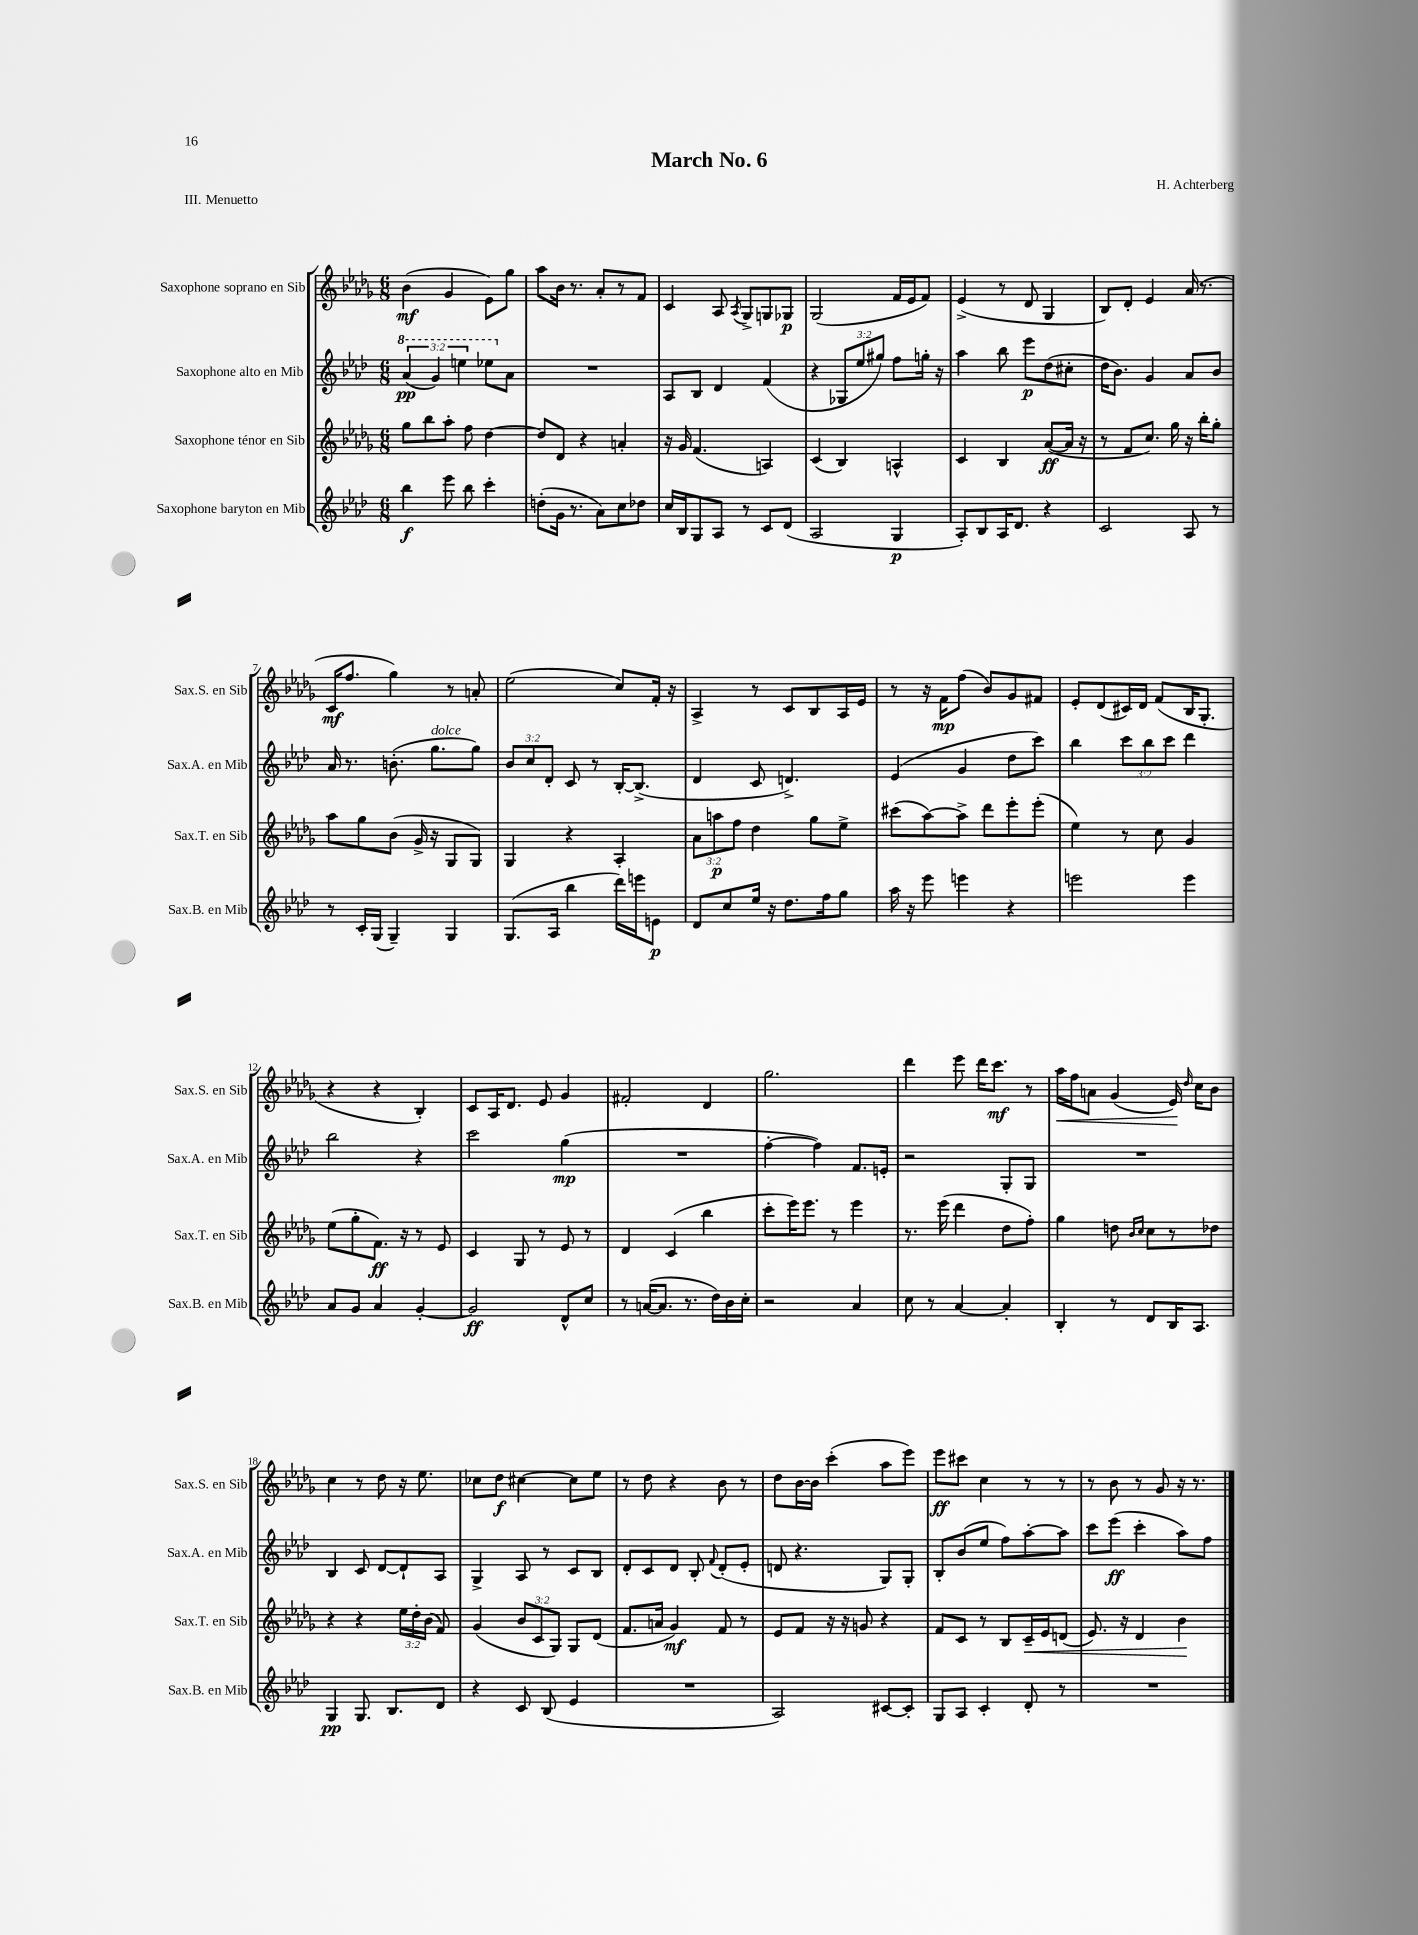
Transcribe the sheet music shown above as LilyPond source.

\header { title = "March No. 6" composer = "H. Achterberg" piece = "III. Menuetto" }
<<
\new StaffGroup <<
\new Staff = "s0" \with { instrumentName = "Saxophone soprano en Sib" shortInstrumentName = "Sax.S. en Sib" } {
    \clef treble \key des \major \numericTimeSignature \time 6/8
    \autoBeamOff bes'4\mf( ges'4 ees'8[) ges''8] |
    aes''8[ bes'16] r8. aes'8[-. r8 f'8] |
    c'4 aes8 \acciaccatura { aes8 } ges8[-> g8 ges8]\p |
    ges2( f'16[ ees'16 f'8]) |
    ees'4->( r8 des'8 ges4 |
    bes8[) des'8]-. ees'4 aes'16( r8. |
    c'16[\mf f''8.] ges''4) r8 a'8-. |
    ees''2( c''8[) f'16]-. r16 |
    aes4-> r8 c'8[ bes8 aes16 ees'16] |
    r8 r16 f'16[\mp f''8]( bes'8[) ges'8 fis'8] |
    ees'8[-. des'8( cis'16) des'16] f'8[( bes16 ges8.]-. |
    r4 r4 bes4-.) |
    c'8[ aes16 des'8.] ees'8 ges'4 |
    fis'2-. des'4 |
    ges''2. |
    des'''4 ees'''8 des'''16[ c'''8.]\mf r8 |
    aes''16[\< f''16 a'8] ges'4( ees'16\!) \grace { des''16 } c''16[ bes'8] |
    c''4 r8 des''8 r16 ees''8. |
    ces''8[ des''8]\f cis''4~ cis''8[ ees''8] |
    r8 des''8 r4 bes'8 r8 |
    des''8[ bes'16~ bes'16] c'''4-.( aes''8[ ees'''8]) |
    ees'''8[\ff cis'''8] c''4 r8 r8 |
    r8 bes'8 r8 ges'8 r16 r8. \bar "|." |
}
\new Staff = "s1" \with { instrumentName = "Saxophone alto en Mib" shortInstrumentName = "Sax.A. en Mib" } {
    \clef treble \key aes \major \numericTimeSignature \time 6/8 \override Staff.TupletNumber.text = #tuplet-number::calc-fraction-text
    \autoBeamOff \tuplet 3/2 { \ottava #1 aes''4\pp( g''4) e'''4 } ees'''8[ \ottava #0 aes'8] |
    R2. |
    aes8[ bes8] des'4 f'4( |
    r4 \tuplet 3/2 { ges8[ ees''8 gis''8]) } f''8[ g''16]-. r16 |
    aes''4 bes''8 ees'''8[\p des''8( cis''8]-. |
    des''16[ bes'8.]) g'4 aes'8[ bes'8] |
    aes'16 r8. b'8.-.( g''8.[^\markup { \italic "dolce" } g''8]) |
    \tuplet 3/2 { bes'8[ c''8 des'8]-. } c'8 r8 bes16[~-. bes8.]->( |
    des'4 c'8 d'4.->) |
    ees'4( g'4 des''8[ c'''8]) |
    bes''4 \tuplet 3/2 { c'''8[ bes''8 c'''8] } des'''4 |
    bes''2 r4 |
    c'''2 g''4\mp( |
    R2. |
    f''4~-. f''4) f'8.[ e'16]-. |
    r2 g8[-. g8] |
    R2. |
    bes4 c'8 des'8[~ des'8-! aes8] |
    g4-> aes8 r8 c'8[ bes8] |
    des'8[-. c'8 des'8] bes8-. \appoggiatura { f'8 } des'8[-.( ees'8]-. |
    d'8 r4. g8[) g8]-. |
    bes8[-. bes'8( ees''8] f''8[) aes''8~-. aes''8] |
    c'''8[ ees'''8]\ff( c'''4-. aes''8[) f''8] \bar "|." |
}
\new Staff = "s2" \with { instrumentName = "Saxophone ténor en Sib" shortInstrumentName = "Sax.T. en Sib" } {
    \clef treble \key des \major \numericTimeSignature \time 6/8 \override Staff.TupletNumber.text = #tuplet-number::calc-fraction-text
    \autoBeamOff ges''8[ bes''8 aes''8]-. f''8 des''4~ |
    des''8[ des'8] r4 a'4-. |
    r16 ges'16 f'4.( a4) |
    c'4( bes4) a4-^ |
    c'4 bes4 aes'8[~\ff( aes'16] r16 |
    r8 f'8[ c''8.]) ges''16 r16 bes''16[-. ges''8]-. |
    aes''8[ ges''8 bes'8]( ges'16-> r16 ges8[ ges8]) |
    ges4 r4 aes4-. |
    \tuplet 3/2 { aes'8[ a''8\p f''8] } des''4 ges''8[ ees''8]-> |
    cis'''8[( aes''8~) aes''8]-> des'''8[ ees'''8-. ees'''8]-.( |
    ees''4) r8 c''8 ges'4 |
    ees''8[( ges''8-. f'8.]\ff) r16 r8 ees'8 |
    c'4 ges8 r8 ees'8 r8 |
    des'4 c'4( bes''4 |
    c'''8[-. ees'''16) ees'''8.] r8 ees'''4 |
    r8. ees'''16( des'''4 des''8[ f''8]-.) |
    ges''4 d''8 \grace { bes'16[ c''16] } c''8[ r8 des''8] |
    r4 r4 \tuplet 3/2 { ees''16[ des''16-. bes'16]( } f'8) |
    ges'4( \tuplet 3/2 { bes'8[ c'8 ges8]) } ges8[ des'8]( |
    f'8.[ a'16] ges'4\mf) f'8 r8 |
    ees'8[ f'8] r16 r16 g'8 r4 |
    f'8[ c'8] r8 bes8[ c'16--\< ees'16 d'8]( |
    ees'8.) r16 des'4 bes'4\! \bar "|." |
}
\new Staff = "s3" \with { instrumentName = "Saxophone baryton en Mib" shortInstrumentName = "Sax.B. en Mib" } {
    \clef treble \key aes \major \numericTimeSignature \time 6/8
    \autoBeamOff bes''4\f ees'''8 bes''8 c'''4-. |
    d''8[-.( g'16] r8. aes'8[) c''8 des''8] |
    c''16[ bes16 g8 aes8] r8 c'8[ des'8]( |
    aes2 g4\p |
    aes8[-.) bes8 aes16 des'8.] r4 |
    c'2 aes8 r8 |
    r8 c'16[-. g16]( g4--) g4 |
    g8.[( aes16] bes''4 des'''16[) e'''16 e'8]\p |
    des'8[ c''8 ees''16] r16 des''8.[ f''16 g''8] |
    aes''16 r16 ees'''8 e'''4 r4 |
    e'''2 e'''4 |
    aes'8[ g'8] aes'4 g'4~-. |
    g'2\ff des'8[-^ c''8] |
    r8 a'16[~( a'8.] r8. des''16[) bes'16 c''16]-. |
    r2 aes'4 |
    c''8 r8 aes'4~ aes'4-. |
    bes4-. r8 des'8[ bes16 aes8.] |
    g4\pp g8. bes8.[ des'8] |
    r4 c'8 bes8( ees'4 |
    R2. |
    aes2) cis'8[~ cis'8]-. |
    g8[ aes8] c'4-. des'8-. r8 |
    R2. \bar "|." |
}
>>
>>
